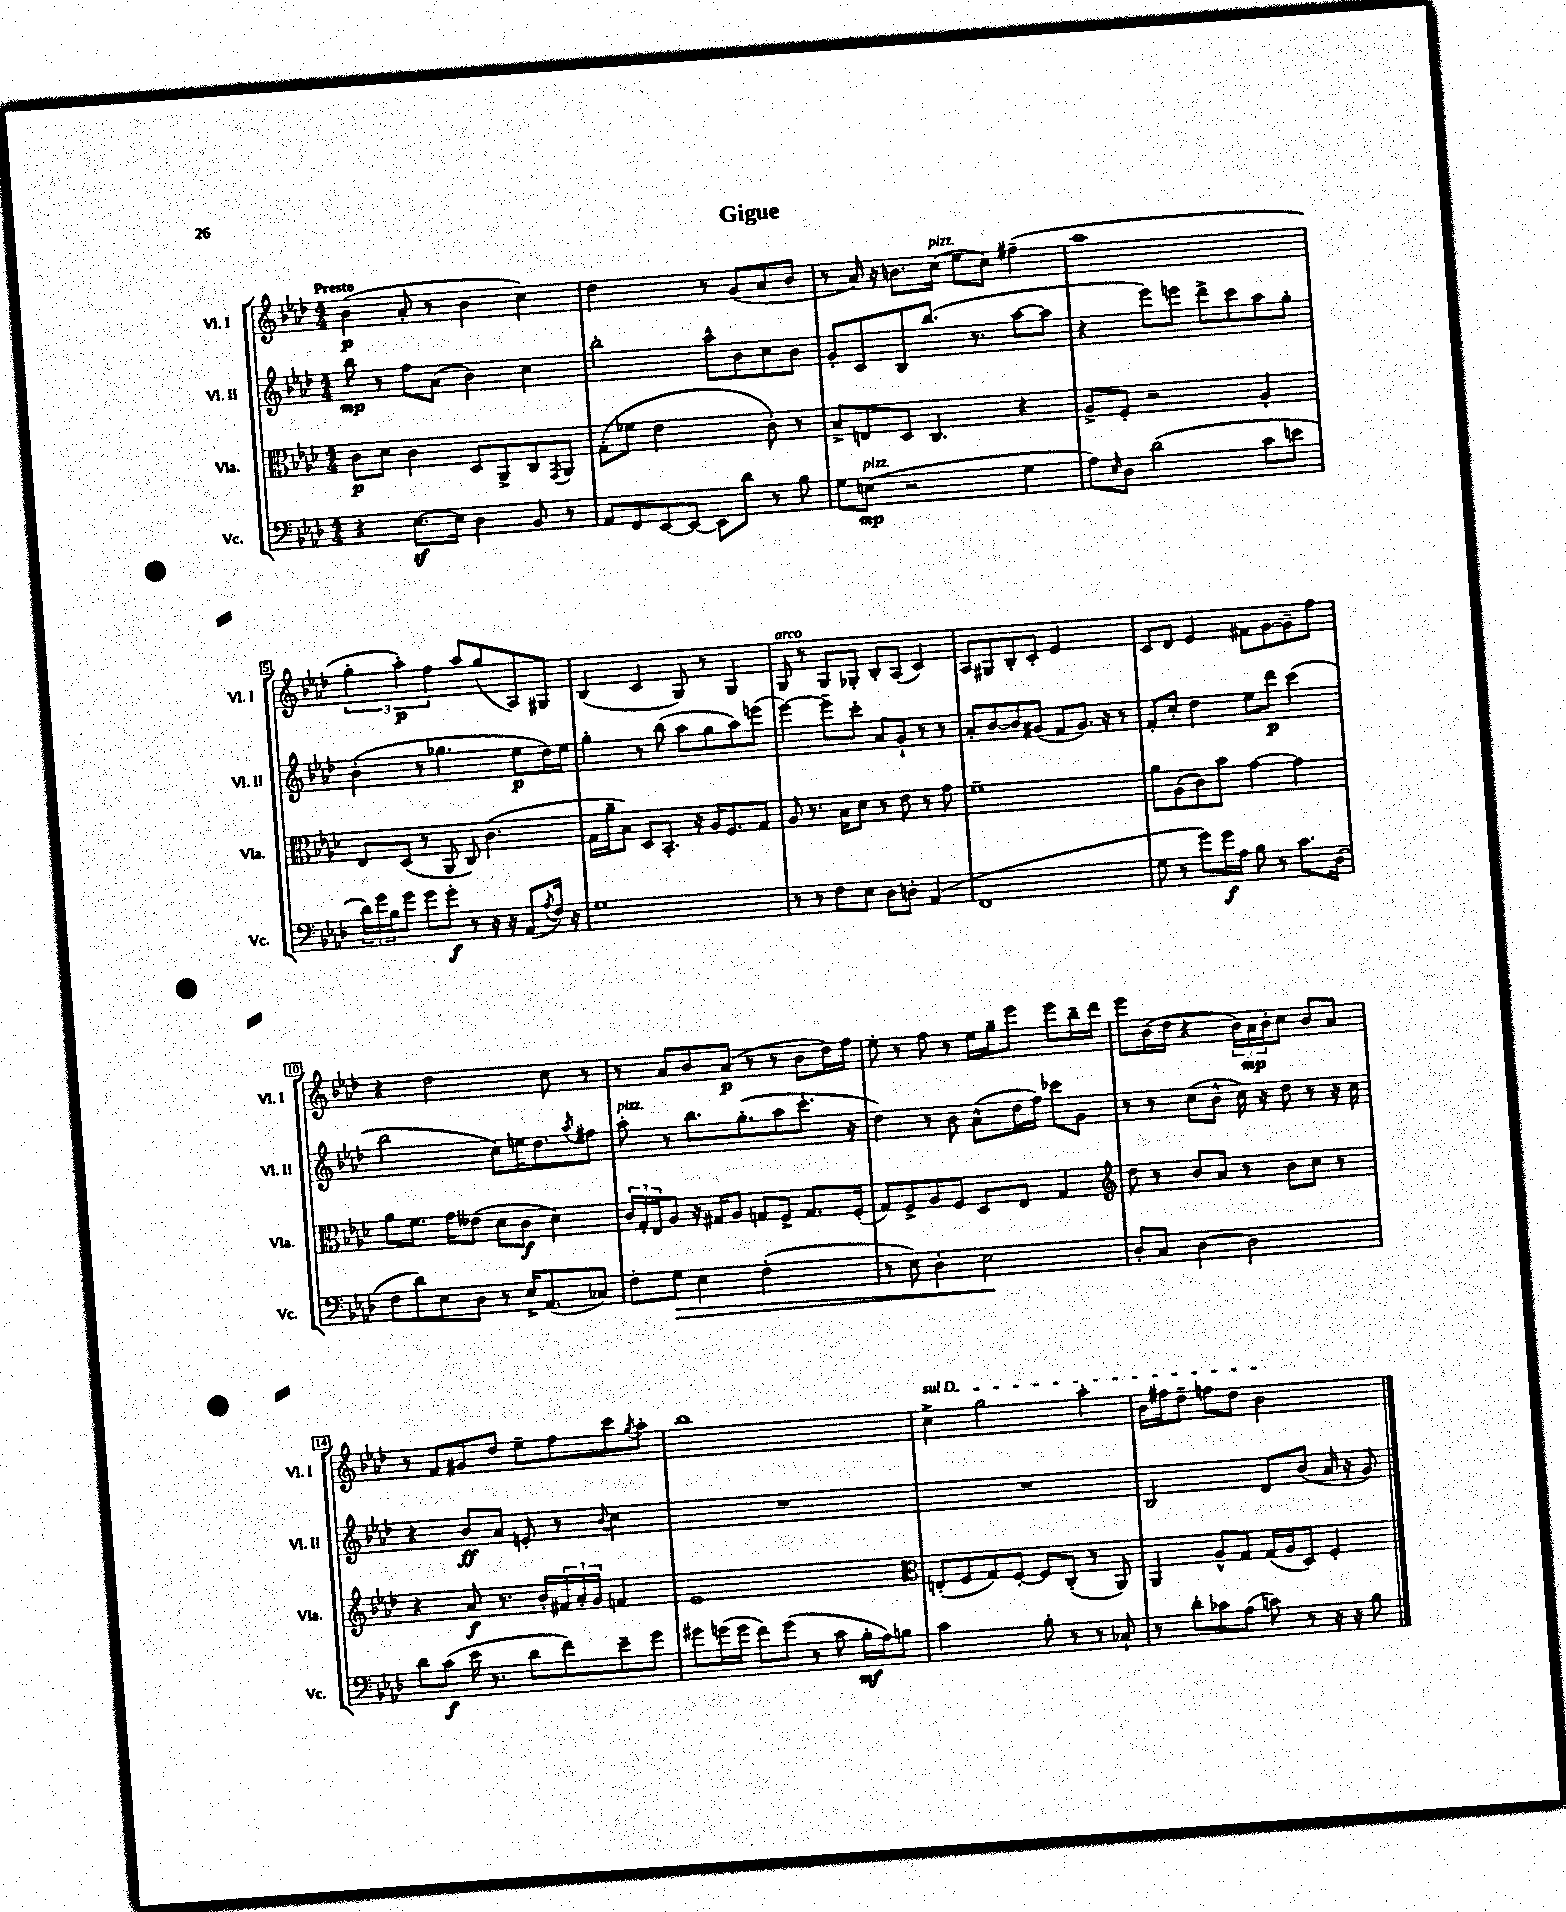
\header { title = "Gigue" }
<<
\new StaffGroup <<
\new Staff = "s0" \with { instrumentName = "Vl. I" shortInstrumentName = "Vl. I" } {
    \clef treble \key aes \major \numericTimeSignature \time 4/4 \tempo "Presto"
    bes'4\p( aes'8-. r8 bes'4 c''4) |
    des''2 r8 g'8( aes'8 bes'8 |
    r8 aes'16) r16 b'8. c''16^\markup { \italic "pizz." }( ees''8 c''8) fis''4--( |
    aes''1 |
    \tuplet 3/2 { g''4-. aes''4-.\p) f''4 } aes''8 g''8( aes8) gis8 |
    bes4( c'4 g8) r8 g4 |
    g8^\markup { \italic "arco" } r8 g8 ges8-. bes8-. aes8( c'4) |
    aes8 gis8 bes8-. c'8-. ees'2 |
    c'8 des'8 ees'4 fis'8 g'8~ g'8-- f''8 |
    r4 des''2 c''8 r8 |
    r8 aes'8 bes'8 aes'8\p( r8 r8 bes'8 des''16) f''16 |
    ees''8-. r8 f''8 r8 ees''16 g''16-- ees'''8 ees'''8 bes''16-- des'''16 |
    ees'''8 bes'16( des''16 r4 \tuplet 3/2 { bes'16) aes'16\mp bes'16-. } c''8 bes'8 aes'8 |
    r8 f'8 gis'8 des''8 ees''8-- f''8 c'''8 \acciaccatura { g''8 } aes''8-. |
    bes''1 |
    \once \override TextSpanner.bound-details.left.text = \markup { \italic "sul D" } c''4->\startTextSpan g''2 aes''4-. |
    bes'16 fis''16 des''8-- f''8 des''8 bes'2\stopTextSpan \bar "|." |
}
\new Staff = "s1" \with { instrumentName = "Vl. II" shortInstrumentName = "Vl. II" } {
    \clef treble \key aes \major \numericTimeSignature \time 4/4
    bes''8\mp r8 f''8 aes'8( bes'4) c''4 |
    bes''2-. aes''8-^ bes'8 c''8 bes'8 |
    g'8-. c'8 bes8 bes''8.( r8. aes''8~ aes''8 |
    r4 ees'''8) e'''8 des'''8-> c'''8 aes''8 g''8-. |
    bes'4-.( r8 ges''4. ees''8\p des''16) ees''16 |
    g''4-. r8 bes''8( aes''8 g''8 aes''8) e'''8( |
    ees'''4~) ees'''8-- c'''8-. aes'8 g'8-! r8 r8 |
    aes'8-. bes'8~ bes'8 gis'8( f'8 gis'8.) r16 r8 |
    f'8-. c''8-. des''4 ees''8 des'''8\p c'''4( |
    bes''2 c''8) e''16 des''8. \acciaccatura { aes''8 } fis''8 |
    aes''8-.^\markup { \italic "pizz." } r8 bes''8. g''8.-.( aes''8 c'''8.-. r16 |
    des''4) r8 bes'8 aes'8-^( des''16 f''16) ces'''8 g'8 |
    r8 r8 c''8( bes'8-^ c''16) r16 des''8 r8 r16 c''16 |
    r4 bes'8\ff aes'8 e'8-. r8 \appoggiatura { bes'8 } c''4 |
    R1 |
    R1 |
    bes2 des'8 bes'8( aes'16 r16 g'8) \bar "|." |
}
\new Staff = "s2" \with { instrumentName = "Vla." shortInstrumentName = "Vla." } {
    \clef alto \key aes \major \numericTimeSignature \time 4/4
    c'8\p des'8 c'4 des8 aes,8-> c8 \acciaccatura { g,8 } aes,8 |
    g8-.( fes'8 ees'2 c'8-.) r8 |
    bes8-> e8 des8 c4. r4 |
    aes8-> f8-. r2 aes4-. |
    ees8 des8( r8 aes,8 c8) c'4.( |
    g16 aes'16-- bes8) des8 bes,8.-. r16 aes16 f8. g8 |
    aes8 r8. bes16 des'8 r8 ees'8 r8 g'8 |
    f'1-- |
    aes'8 aes8( c'8) bes'8 g'4~ g'4 |
    aes'8 f'8. g'16 eeses'8( des'8 c'8\f des'4) |
    \tuplet 3/2 { c'16 g16-. ees16 } aes8 r16 gis16 aes8 g8 f8-> g8. f16-.( |
    g8) f8-> aes8 f8 des8 ees8 g4 |
    \clef treble des''8 r8 bes'8 aes'8 r8 bes'8 c''8 r8 |
    r4 aes'8\f r8. bes'16-. \tuplet 3/2 { fis'16 aes'16-. g'16 } f'4 |
    ees'1 |
    \clef alto e8-.( f8 g8) f8~-. f8 c8-.( r8 aes,8) |
    aes,4 aes8-^ g8 g16( aes16 des8) f4-. \bar "|." |
}
\new Staff = "s3" \with { instrumentName = "Vc." shortInstrumentName = "Vc." } {
    \clef bass \key aes \major \numericTimeSignature \time 4/4
    r4 ees8.~\sf ees16 des4 bes,8 r8 |
    aes,8 f,8 ees,8~ ees,8~ ees,8 des'8 r8 bes8 |
    g8 e8\mp^\markup { \italic "pizz." }( r2 g4 |
    aes8) \grace { ees16 } des8 des'2( c'8 e'8 |
    \tuplet 3/2 { des'16) g'16 bes16 } g'8 g'8 g'8-.\f r8 r16 r16 aes,8( \acciaccatura { aes8 } f16) r16 |
    g1 |
    r8 r8 f8 ees8 des8 d8-. aes,4( |
    f,1 |
    g8 r8 g'8) g'16\f aes16 bes8 r8 c'8. des16( |
    f8 des'8) ees8 des8 r8 ees16-> aes,8.( ces8) |
    f8-. g8\> ees4 f2-.( |
    r8 ees8) des4-. ees2\! |
    des8-. c8 des4~ des2 |
    des'8 c'8\f( ees'16 r8. des'8 f'8) ees'8-- g'8 |
    gis'8 g'16( g'16 f'8) g'8( r8 c'8 bes16-.\mf aes16) b8 |
    c'2 bes8-. r8 r8 ces8-! |
    r8 des'8-. ces'8 aes8( c'8) r8 r16 r16 bes8 \bar "|." |
}
>>
>>
\layout { \context { \Score \override BarNumber.stencil = #(make-stencil-boxer 0.1 0.3 ly:text-interface::print) } }
